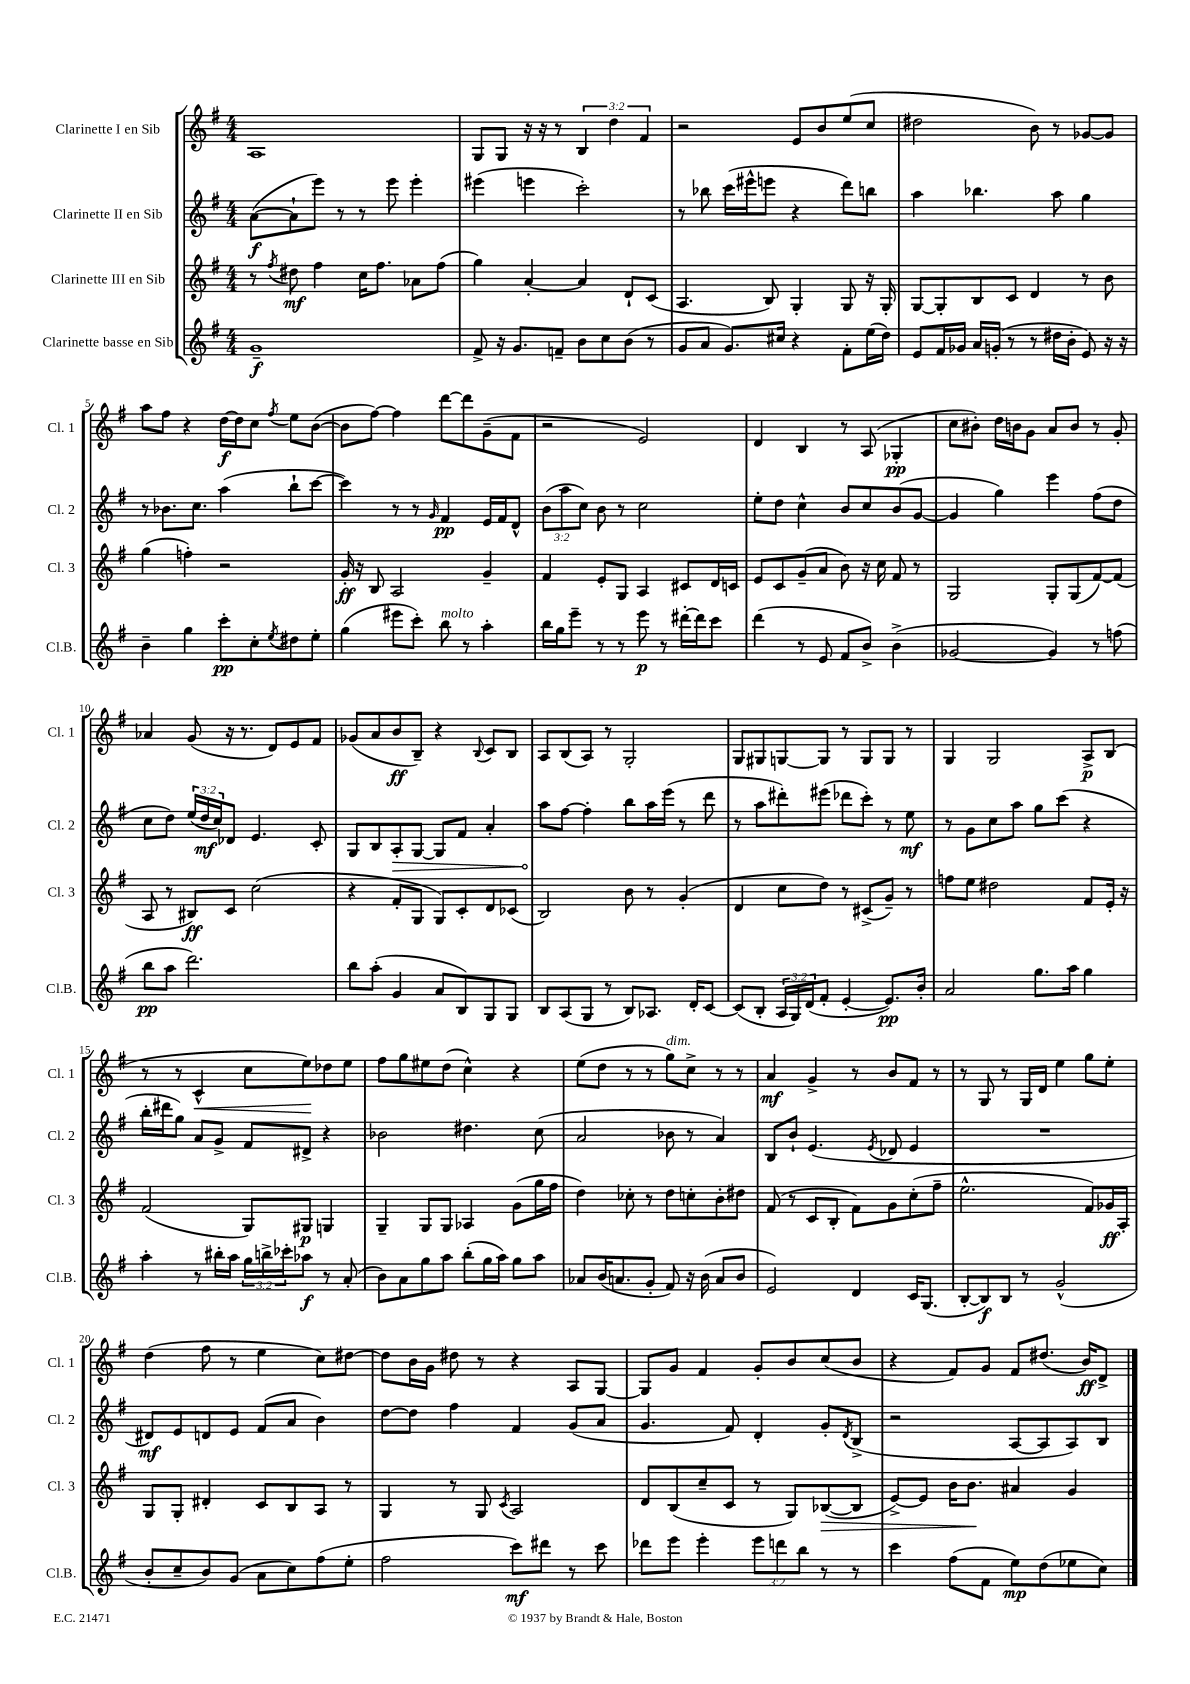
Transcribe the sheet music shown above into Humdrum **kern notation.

**kern	**kern	**kern	**kern
*staff4	*staff3	*staff2	*staff1
*clefG2	*clefG2	*clefG2	*clefG2
*k[f#]	*k[f#]	*k[f#]	*k[f#]
*M4/4	*M4/4	*M4/4	*M4/4
1g~	8r	([8a\L	1A
.	8qff#/	.	.
.	8dd#\	8a`\]	.
.	4ff#\	8eee\J)	.
.	.	8r	.
.	16cc\LK	8r	.
.	8.ff#\J	.	.
.	.	8eee\	.
.	8a-\L	4eee'\	.
.	(8ff#\J	.	.
=	=	=	=
8f#^/	4gg\)	(4eee#\	8G/L
16r	.	.	8G/J
8.g/L	.	.	.
.	[4a'/	4eee\	16r
.	.	.	16r
8f~/J	.	.	8r
8b\L	4a/]	2ccc'\)	6B/
8cc\	.	.	.
.	.	.	6dd\
(8b\J	8d`/L	.	.
.	.	.	6f#/
8r	(8c/J	.	.
=	=	=	=
8g/L	4.A/	8r	2r
8a/J	.	8bb-\	.
8.g/L)	.	(16ccc\LL	.
.	.	16eee#^^\J	.
.	8B/)	8eee\J	.
16cc#/Jk	.	.	.
4r	4G'/	4r	8e/L
.	.	.	8b/
8f#'\L	8G/	8ddd\L)	(8ee/
(16ee\L	16r	8bb\J	8cc/J
16dd\JJ)	16G'/	.	.
=	=	=	=
8e/L	[8G/L	4aa\	2dd#\
16f#/L	8G'/]	.	.
16g-/JJ	.	.	.
16a/LL	8B/	4.bb-\	.
(16g'/JJ	.	.	.
8r	8c/J	.	.
8r	4d/	.	8b\)
16dd#\LL	.	8aa\	8r
16b'\JJ	.	.	.
8e/)	8r	4gg\	[8g-/L
16r	8b\	.	8g-/]J
16r	.	.	.
=	=	=	=
4b~\	(4gg\	8r	8aa\L
.	.	8.b-\L	8ff#\J
4gg\	4ff'\)	.	4r
.	.	8.cc\J	.
8ccc'\L	2r	(4aa\	[16dd\LL
.	.	.	16dd\]J
8cc'\	.	.	8cc\J
8qee/	.	.	8qff#/
8dd#\	.	8bb`\L	8ee\L
8ee'\J	.	[8ccc\J	([8b\J
=	=	=	=
(4gg\	16g'/	4ccc\])	8b\]L
.	16r	.	.
.	8B/	.	[8ff#\J)
8eee#\L	2A/	8r	4ff#\]
8ccc'\J)	.	8r	.
.	.	16qqg/	.
8bb\	.	4f#/	[8ddd\L
8r	.	.	8ddd\]
4aa'\	4g~/	16e/LL	(8g~\
.	.	16f#/J	.
.	.	8d^^/J	8f#\J
=	=	=	=
16bb\LL	4f#/	(12b\L	2r
16gg\J	.	.	.
.	.	12aa\	.
8eee~\J	.	.	.
.	.	12cc\J)	.
8r	8e'/L	8b\	.
8r	8G/J	8r	.
8eee\	4A/	2cc\	2e/)
8r	.	.	.
[16ddd#'\LL	8c#/L	.	.
16ddd#\]J	.	.	.
8ccc\J	16d/L	.	.
.	16c/JJ	.	.
=	=	=	=
(4ddd\	8e/L	8ee'\L	4d/
.	8c/	8dd\J	.
8r	(8g~/	4cc^^\	4B/
8e/	8a/J	.	.
8f#/L	8b\)	8b/L	8r
8b^/J)	16r	8cc/	(8A/
.	16cc\	.	.
(4b^\	8f#/	(8b/	4G-'/
.	8r	[8g/J	.
=	=	=	=
[2g-/	2G/	4g/]	8cc\L
.	.	.	8b#'\J)
.	.	4gg\)	16dd\LL
.	.	.	16b\J
.	.	.	8g\J
4g-/])	8G'/L	4eee\	8a/L
.	(8G/	.	8b/J
8r	[8f#/)	(8ff#\L	8r
(8ff\	(8f#/]J	8dd\J	8g'/
=	=	=	=
8bb\L	8A/	8cc\L	4a-/
8aa\J	8r	8dd\J)	.
2.ddd\)	8B#/L)	(24ee/LL	(8g/
.	.	24dd/	.
.	.	24cc/J)	.
.	8c/J	8d-/J	16r
.	.	.	8.r
.	(2cc\	4.e/	.
.	.	.	8d/L)
.	.	.	8e/
.	.	8c'/	8f#/J
=	=	=	=
8bb\L	4r	8G/L	(8g-/L
(8aa'\J	.	8B/	8a/
4g/	8f#'/L	8A'/	8b/
.	8G/J	[8G/J	8B~/J)
8a/L	8G/L)	8G/]L	4r
8B/)	8c'/	8f#/J	.
.	.	.	8qqB/
8G/	8d/	4a'/	8c/L
8G/J	(8c-/J	.	8B/J
=	=	=	=
8B/L	2B/)	8aa\L	8A/L
(8A/	.	[8ff#\J	(8B/
8G/J	.	4ff#'\]	8A/J)
8r	.	.	8r
8B/L)	8b\	8bb\L	2G'/
8.A-/J	8r	16aa\L	.
.	.	(16eee\JJ	.
.	(4g'/	8r	.
16d'/LK	.	.	.
[8c/J	.	8ddd\	.
=	=	=	=
(8c/]L	4d/	8r	8G/L
8B'/J	.	8aa\L	8G#/
24A/LL	8cc\L	8ddd#'\)	[8G/
24G/)	.	.	.
(24d/J	.	.	.
8f#'/J	8dd\J)	(8eee#\J	8G/]J
[4e'/	8r	8ddd-\L	8r
.	(8c#^/L	8ccc'\J)	8G/L
8.e/]L)	8g~/J)	8r	8G/J
.	8r	8ee\	8r
16b'/Jk	.	.	.
=	=	=	=
2a/	8ff\L	8r	4G/
.	8ee\J	8g\L	.
.	2dd#\	8cc\	2G/
.	.	8aa\J	.
8.gg\L	.	8gg\L	.
.	.	(8ccc\J	.
16aa\Jk	.	.	.
4gg\	8f#/L	4r	8A^/L
.	16e'/Jk	.	(8B/J
.	16r	.	.
=	=	=	=
4aa'\	(2f#/	16bb'\LL	8r
.	.	16ddd#\J	.
.	.	8gg\J)	8r
8r	.	8a/L	4c^^/
16bb#'\LL	.	8g^/J	.
16aa\JJ	.	.	.
24gg\LL	8G/L)	8f#/L	8cc\L
24bb^\	.	.	.
24ccc-'\J	.	.	.
8aa-\J	8G#/J	8d#^/J	8ee\)
8r	4G/	4r	8dd-\
(8a'/	.	.	8ee\J
=	=	=	=
8b\L)	4G~/	2b-\	8ff#\L
8a\	.	.	8gg\
8gg\	8G/L	.	8ee#\
8aa\J	8G/J	.	(8dd\J
(8bb'\L	4A-/	4.dd#\	4cc^^\)
16gg\L	.	.	.
16aa\JJ)	.	.	.
8gg\L	(8g\L	.	4r
8aa\J	16gg\L	(8cc\	.
.	16ff#\JJ	.	.
=	=	=	=
8a-/L	4dd\)	2a/	(8ee\L
(16b/K	.	.	8dd\J
8.a/	.	.	.
.	8cc-'\	.	8r
8g'/J	8r	.	8r
8f#/)	8dd\L	8b-\	8gg\L)
16r	8cc'\	8r	8cc^\J
(16b\	.	.	.
8a/L	8b'\	4a/)	8r
8b/J	8dd#\J	.	8r
=	=	=	=
2e/)	(8f#/	8B/L	4a/
.	8r	8b`/J	.
.	8c/L	(4.e/	4g^/
.	8B'/J	.	.
4d/	8f#\L)	.	8r
.	.	8qe/	.
.	8g\	8d-/	8b/L
16c/LK	(8cc'\	4e/	8f#/J
(8.G/J	.	.	.
.	8ff#~\J	.	8r
=	=	=	=
[8B'/L	2.ee^^\	1r	8r
8B/])	.	.	8G/
8B/J	.	.	8r
8r	.	.	16G/LL
.	.	.	16d/JJ
(2g^^/	.	.	4ee\
.	8f#/L)	.	8gg\L
.	16g-/L	.	8ee'\J
.	16A'/JJ	.	.
=	=	=	=
8b'/L	8G/L	8d#/L)	(4dd\
8cc~/	8G'/J	8e/	.
8b/)	4d#'/	8d/	8ff#\
(8g/J	.	8e/J	8r
8a\L	8c/L	(8f#/L	4ee\
8cc\)	8B/	8a/J	.
(8ff#\	8A/J	4b\)	8cc\L)
8ee'\J	8r	.	[8dd#\J
=	=	=	=
2ff#\	4G/	[8dd\L	8dd#\]L
.	.	8dd\]J	16b\L
.	.	.	16g\JJ
.	8r	4ff#\	8dd#\
.	8G/	.	8r
.	8qc/	.	.
8ccc\L)	2A/	4f#/	4r
8ddd#\J	.	.	.
8r	.	(8g/L	8A/L
8ccc\	.	8a/J	[8G/J
=	=	=	=
8ddd-\L	8d/L	4.g/	8G/]L
8eee\J	(8B/	.	8g/J
4eee'\	8cc~/	.	4f#/
.	8c/J	8f#/)	.
12eee\L	8r	4d'/	8g'/L
12ddd\	.	.	.
.	8G/L)	.	8b/
12bb\J	.	.	.
8r	([8B-/	8g'/L	(8cc/
.	.	8qd/	.
8r	8B-/]J	(8B^/J	8b/J
=	=	=	=
4ccc\	[8e^/L)	2r	4r
.	8e/]J	.	.
(8ff#\L	16b\LK	.	8f#/L)
.	8.b\J	.	.
8f#\J	.	.	8g/J
8ee\L)	4a#/	[8A/L	8f#/L
(8dd\	.	8A/]	(8.dd#/J
8ee-\	4g/	8A/)	.
.	.	.	16b/LK)
8cc\J)	.	8B/J	8d^/J
==	==	==	==
*-	*-	*-	*-
